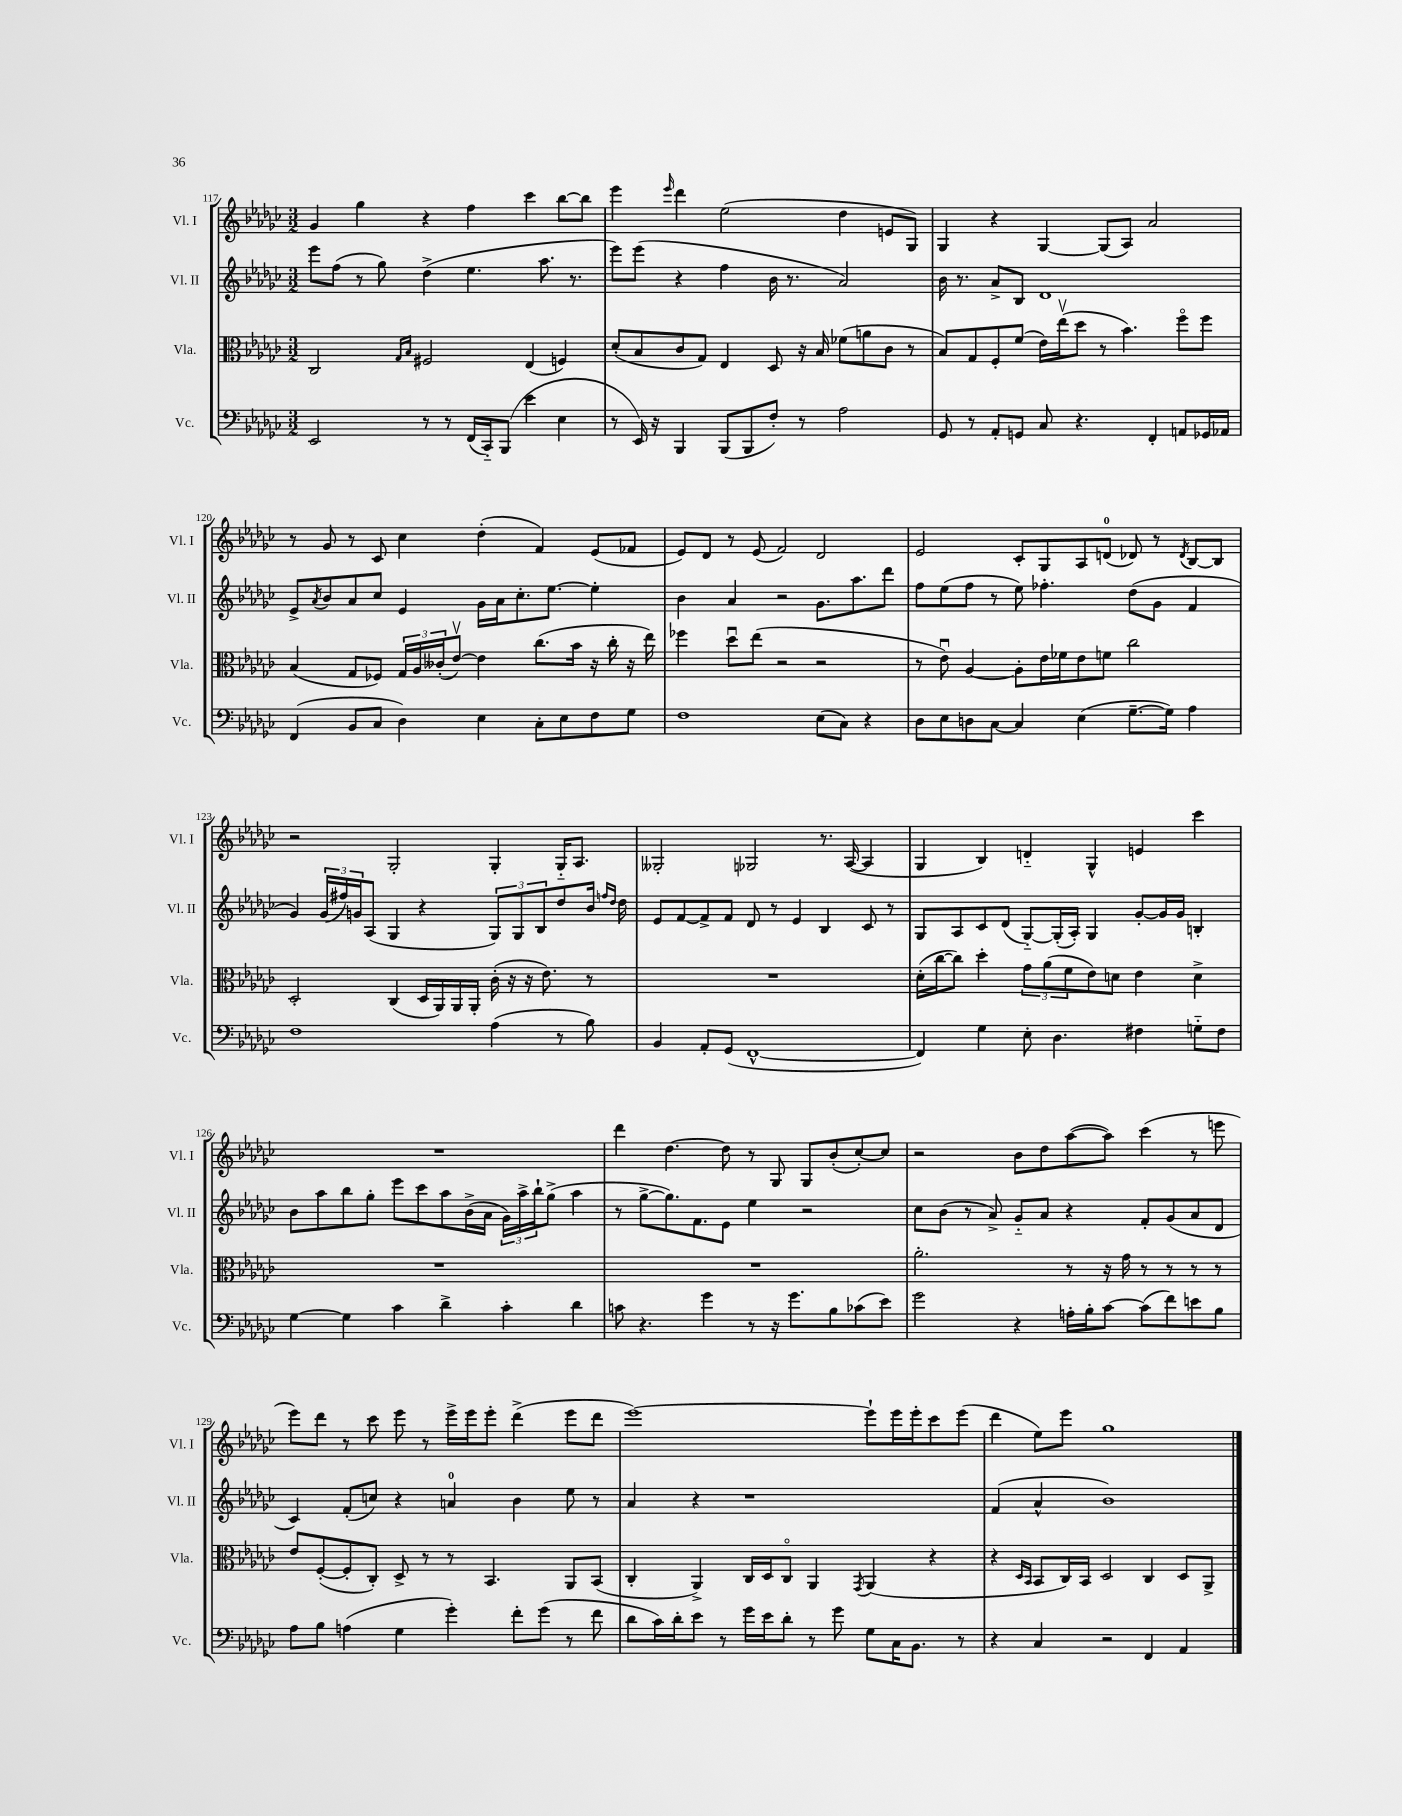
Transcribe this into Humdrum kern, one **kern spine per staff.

**kern	**kern	**kern	**kern
*part4	*part3	*part2	*part1
*staff4	*staff3	*staff2	*staff1
*I"Vc.	*I"Vla.	*I"Vl. II	*I"Vl. I
*I'Vc.	*I'Vla.	*I'Vl. II	*I'Vl. I
*clefF4	*clefC3	*clefG2	*clefG2
*k[b-e-a-d-g-c-]	*k[b-e-a-d-g-c-]	*k[b-e-a-d-g-c-]	*k[b-e-a-d-g-c-]
*M3/2	*M3/2	*M3/2	*M3/2
=117	=117	=117	=117
2EE-/	2C-/	8eee-\L	4g-/
.	.	(8ff\J	.
.	.	8r	4gg-\
.	.	8gg-\)	.
.	16qqG-/LL	.	.
.	16qqB-/JJ	.	.
8r	2F#X/	(4dd-^\	4r
8r	.	.	.
(16FF/LL	.	4.ee-\	4ff\
16CC-/J)	.	.	.
(8BBB-/J	.	.	.
4e-\	(4E-/	.	4ccc-\
.	.	8.aa-\	.
4E-\	4Fn/)	.	[8bb-\L
.	.	8.r	.
.	.	.	8bb-\J]
=118	=118	=118	=118
8r	(8d-'/L	8eee-\L)	4eee-\
16EE-/)	8B-/	(8eee-\J	.
16r	.	.	.
.	.	.	16qqeee-/
4BBB-/	8c-/	4r	4ddd-\
.	8G-/J)	.	.
(8BBB-/L	4E-/	4ff\	(2ee-\
8BBB-/	.	.	.
8F'/J)	8D-/	16b-\	.
.	.	8.r	.
8r	16r	.	.
.	16B-/	.	.
2A-\	(8f-X\L	2a-/)	4dd-\
.	8an\	.	.
.	8c-\J	.	8en/L
.	8r	.	8G-/J)
=119	=119	=119	=119
8GG-/	8B-/L)	16b-\	4G-/
.	.	8.r	.
8r	8G-/	.	.
8AA-'/L	8F'/	8a-^/L	4r
8GGn/J	(8f/J	8B-/J	.
8C-/	16e-\LL)	1d-	[4G-/
.	(16ee-v\J	.	.
4.r	8dd-\J	.	.
.	8r	.	(8G-/L]
.	4.b-\)	.	8A-/J)
4FF'/	.	.	2a-/
8AAn/L	8ff\L	.	.
16GG-X/L	8ff\J	.	.
16AA-X/JJ	.	.	.
!!LO:LB:g=z
=120	=120	=120	=120
(4FF/	(4B-/	8e-^/L	8r
.	.	8qa-/	.
.	.	8b-/	8g-/
8BB-/L	8G-/L	8a-/	8r
8C-/J	8F-X/J)	8cc-/J	8c-/
4D-\)	24G-/LL	4e-/	4cc-\
.	24A-/	.	.
.	(24c--X'/J	.	.
.	[8e-v/J)	.	.
4E-\	4e-\]	16g-\LL	(4dd-'\
.	.	16a-\J	.
.	.	8.cc-'\	.
8C-'\L	(8.cc-\L	.	4f/)
.	.	[8.ee-\J	.
8E-\	.	.	.
.	16b-\Jk	.	.
8F\	16r	4ee-'\]	(8e-/L
.	16cc-'\	.	.
8G-\J	16r	.	8f-X/J
.	16ee-\)	.	.
=121	=121	=121	=121
1F	4ff-X\	4b-\	8e-/L)
.	.	.	8d-/J
.	8dd-u\L	4a-/	8r
.	(8ee-\J	.	(8e-/
.	2r	2r	2f/)
(8E-\L	2r	8.g-\L	2d-/
8C-\J)	.	.	.
.	.	8.aa-\	.
4r	.	.	.
.	.	8ddd-\J	.
=122	=122	=122	=122
8D-\L	8r	8ff\L	2e-/
8E-\	8e-u\)	(8ee-\	.
8Dn\	[4A-/	8ff\J	.
[8C-\J	.	8r	.
4C-/]	8A-'\L]	8ee-\)	8c-'/L
.	16e-\L	4.ff-X'\	8G-/
.	16f-X\J	.	.
(4E-\	8e-\	.	8A-/
.	8fn\J	.	(8dn/J
[8.G-~\L	2cc-\	(8dd-\L	8d-X/)
.	.	8g-\J	8r
16G-\Jk])	.	.	.
.	.	.	8qd-/
4A-\	.	4f/	[8B-/L
.	.	.	8B-/J]
!!LO:LB:g=z
=123	=123	=123	=123
1F	2D-'/	4g-/)	2r
.	.	(24g-/LL	.
.	.	24ff#X/)	.
.	.	24gn/J	.
.	.	(8A-/J	.
.	(4C-/	4G-/	2G-'/
.	16D-/LL	4r	.
.	16AA-/)	.	.
.	16AA-/	.	.
.	16AA-'/JJ	.	.
(4A-\	(16c-'\	12G-/L)	4G-'/
.	16r	.	.
.	.	12G-/	.
.	16r	.	.
.	.	12B-/	.
.	8.e-\)	.	.
8r	.	8dd-/	16G-/KL
.	.	.	8.A-/J
8B-\)	8r	16b-/Jk	.
.	.	16qqffn/LL	.
.	.	16qqdd-/JJ	.
.	.	16dd-\	.
=124	=124	=124	=124
4BB-/	1.r	8e-/L	2G--X'/
.	.	[8f/	.
8AA-'/L	.	8f^/]	.
(8GG-/J	.	8f/J	.
[1FF^^	.	8d-/	2G-X/
.	.	8r	.
.	.	4e-/	.
.	.	4B-/	8.r
.	.	.	([16A-/
.	.	8c-/	4A-/]
.	.	8r	.
=125	=125	=125	=125
4FF/])	(16d-'\LL	8G-/L	4G-/
.	[16cc-\J	.	.
.	8cc-\J])	8A-/	.
4G-\	4dd-'\	8c-/	4B-/)
.	.	(8d-/J	.
8E-'\	12g-\L	[8G-/L)	4dn/
.	(12a-\	.	.
4.D-\	.	(16G-'/L]	.
.	12f\	.	.
.	.	16A-'/JJ)	.
.	8e-\)	4G-/	4G-^^/
.	8dn\J	.	.
4F#X\	4e-\	[8g-'/L	4en/
.	.	16g-/L]	.
.	.	16g-/JJ	.
8Gn\L	4d^\	4Bn'/	4ccc-\
8F#\J	.	.	.
!!LO:LB:g=z
=126	=126	=126	=126
[4G-\	1.r	8b-\L	1.r
.	.	8aa-\	.
4G-\]	.	8bb-\	.
.	.	8gg-'\J	.
4c-\	.	8eee-\L	.
.	.	8ccc-\	.
4d-^\	.	8aa-\	.
.	.	(16b-^\L	.
.	.	16a-\JJ	.
4c-'\	.	24g-\LL)	.
.	.	24aa-^\	.
.	.	24bb-`\J	.
.	.	(8gg-^\J	.
4d-\	.	4aa-\	.
=127	=127	=127	=127
8cn\	1.r	8r	4ddd-\
4.r	.	[8gg-^\L	.
.	.	8.gg-\])	[4.dd-\
.	.	8.f\	.
4g-\	.	.	.
.	.	8e-\J	8dd-\]
8r	.	4ee-\	8r
16r	.	.	8G-/
8.g-\L	.	.	.
.	.	2r	8G-/L
8B-\	.	.	(8b-'/
(8c-X\	.	.	[8cc-'/)
8e-\J)	.	.	8cc-/J]
=128	=128	=128	=128
2g-\	2.a-'\	8cc-\L	2r
.	.	(8b-\J	.
.	.	8r	.
.	.	8a-^/)	.
4r	.	8g-/L	8b-\L
.	.	8a-/J	8dd-\
16An'\LL	8r	4r	([8aa-\
16B-'\J	.	.	.
[8c-\J	16r	.	8aa-\J])
.	16g-\	.	.
(8c-\L]	8r	8f'/L	(4ccc-\
8f\)	8r	(8g-/	.
8en\	8r	8a-/	8r
8B-\J	8r	8d-/J	8eeen\
!!LO:LB:g=z
=129	=129	=129	=129
8A-\L	8e-/L	4c-/)	8eee-\L)
8B-\J	([8F'/	.	8ddd-\J
(4An\	8F'/]	(8f'/L	8r
.	8C-'/J)	8ccn/J)	8ccc-\
4G-\	8D-^/	4r	8eee-\
.	8r	.	8r
4g-'\)	8r	4an/	16eee-^\LL
.	.	.	16eee-\J
.	4.BB-/	.	8eee-'\J
8f'\L	.	4b-\	(4ddd-^\
(8g-\J	.	.	.
8r	8AA-/L	8ee-\	8eee-\L
8f\	(8BB-/J	8r	8ddd-\J
=130	=130	=130	=130
8d-\L	4C-'/	4a-/	[1eee-)
16c-\L)	.	.	.
16d-'\J	.	.	.
8e-\J	4AA-^/)	4r	.
8r	.	.	.
16g-\LL	16C-/LL	1r	.
16e-\J	16D-/J	.	.
8d-'\J	8C-/J	.	.
8r	4AA-/	.	.
8g-\	.	.	.
.	8qGG-/	.	.
8G-\L	(4AA-/	.	8eee-`\L]
16C-\K	.	.	16eee-\L
8.BB-\J	.	.	16eee-'\J
.	4r	.	8ccc-\
8r	.	.	(8eee-\J
=131	=131	=131	=131
4r	4r	(4f/	4ddd-\
.	16qqD-/LL	.	.
.	16qqBB-/JJ	.	.
4C-/	8BB-/L	4a-^^/	8ee-\L)
.	16C-/L)	.	8eee-\J
.	16BB-/JJ	.	.
2r	2D-/	1b-)	1gg-
4FF/	4C-/	.	.
4AA-/	8D-/L	.	.
.	8AA-^/J	.	.
==	==	==	==
*-	*-	*-	*-
